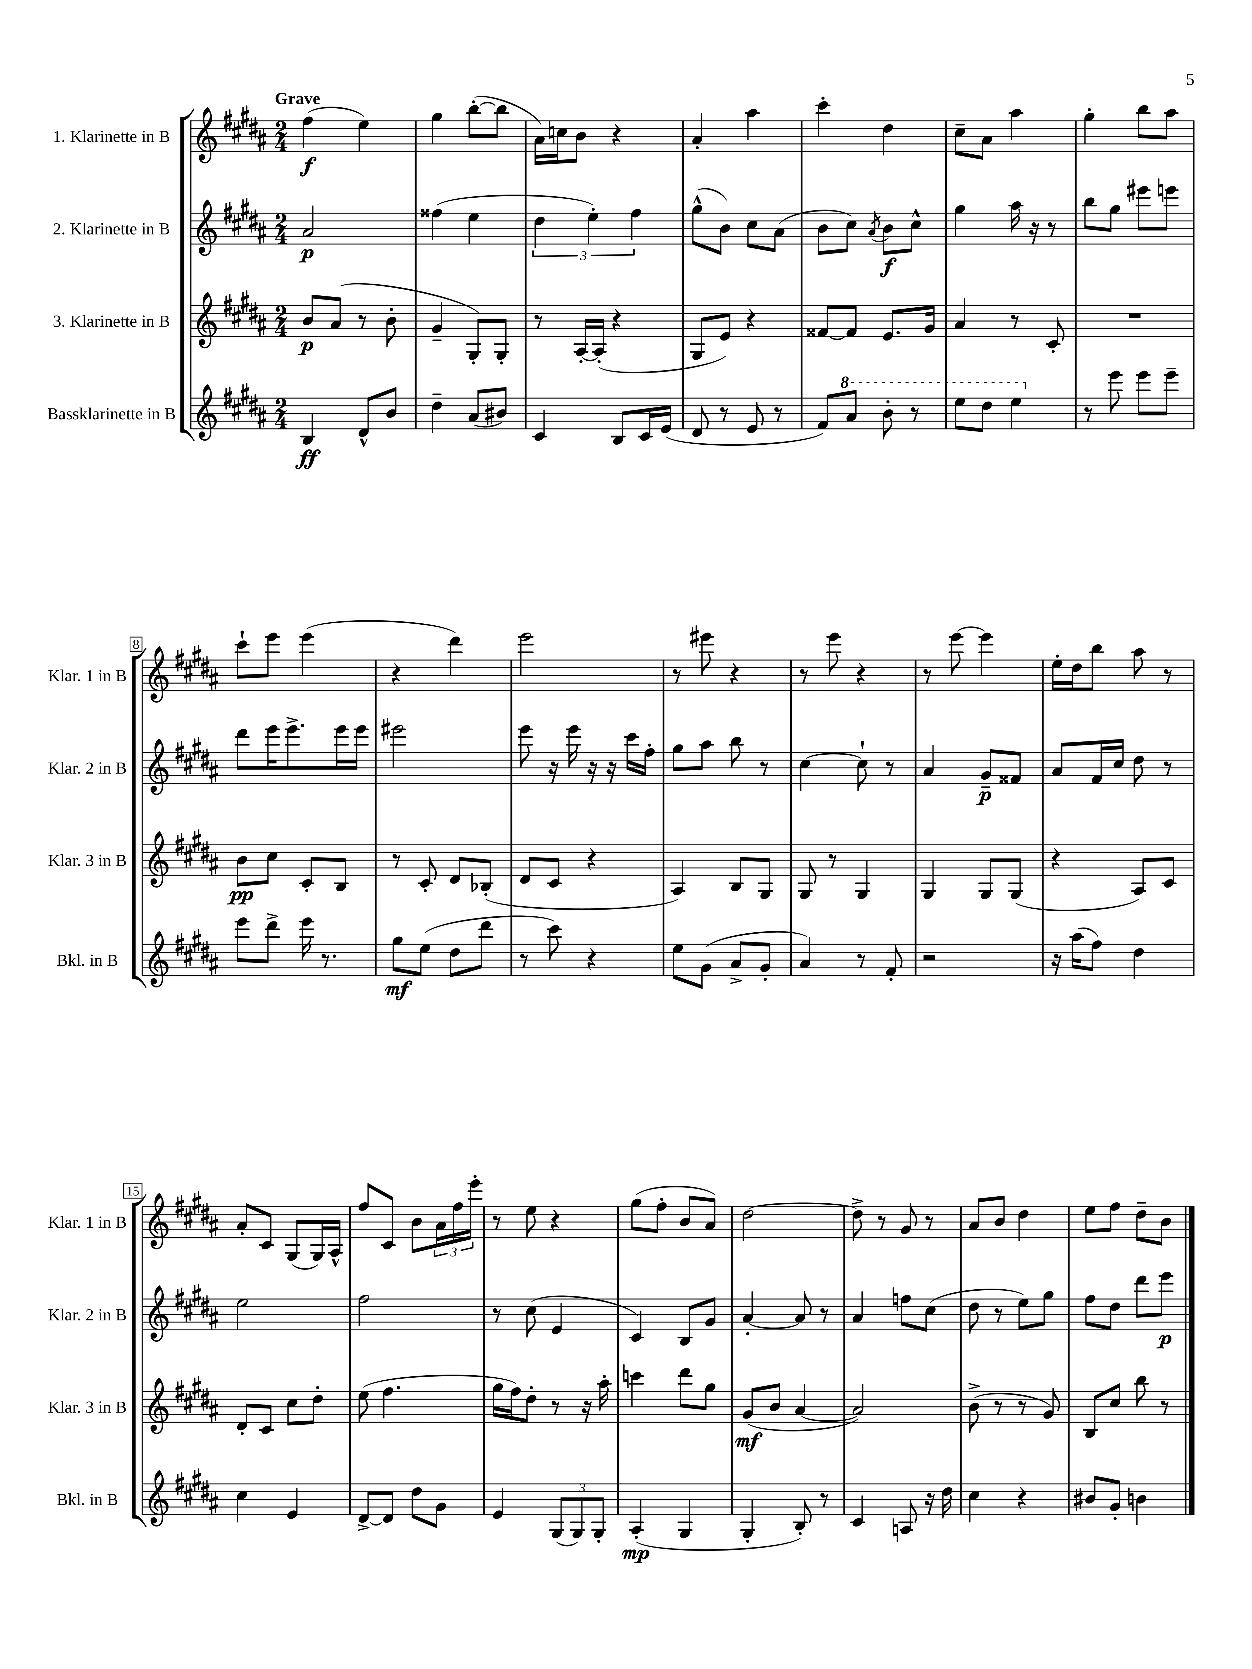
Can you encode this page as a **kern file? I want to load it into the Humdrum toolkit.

**kern	**kern	**kern	**kern
*staff4	*staff3	*staff2	*staff1
*clefG2	*clefG2	*clefG2	*clefG2
*k[f#c#g#d#a#]	*k[f#c#g#d#a#]	*k[f#c#g#d#a#]	*k[f#c#g#d#a#]
*M2/4	*M2/4	*M2/4	*M2/4
4B/	8b/L	2a#/	(4ff#\
.	(8a#/J	.	.
8d#^^/L	8r	.	4ee\)
8b/J	8b'\	.	.
=	=	=	=
4dd#~\	4g#~/	(4ff##\	4gg#\
(8a#/L	8G#'/L)	4ee\	([8bb'\L
8b#/J)	8G#'/J	.	8bb\]J
=	=	=	=
4c#/	8r	6dd#\	16a#\LL)
.	.	.	16cc\J
.	[16A#'/LL	.	8b\J
.	.	6ee'\)	.
.	(16A#'/]JJ	.	.
8B/L	4r	.	4r
.	.	6ff#\	.
16c#/L	.	.	.
(16e/JJ	.	.	.
=	=	=	=
8d#/	8G#/L	(8gg#^^\L	4a#'/
8r	8e/J)	8b\J)	.
8e/	4r	8cc#\L	4aa#\
8r	.	(8a#\J	.
=	=	=	=
8f#/L)	[8f##/L	8b\L	4ccc#'\
8aa#/J	8f##/]J	8cc#\J)	.
.	.	8qa#/	.
8bb'\	8.e/L	8b\L	4dd#\
8r	.	8cc#^^\J	.
.	16g#/Jk	.	.
=	=	=	=
8eee\L	4a#/	4gg#\	8cc#~\L
8ddd#\J	.	.	8a#\J
4eee\	8r	16aa#\	4aa#\
.	.	16r	.
.	8c#'/	8r	.
=	=	=	=
8r	2r	8bb\L	4gg#'\
8eee\	.	8gg#\J	.
8eee\L	.	8eee#\L	8bb\L
8eee~\J	.	8eee\J	8aa#\J
=	=	=	=
8eee\L	8b\L	8ddd#\L	8ccc#`\L
8ddd#^\J	8cc#\J	16eee\K	8eee\J
.	.	8.eee^\	.
16eee\	8c#'/L	.	(4eee\
8.r	.	.	.
.	8B/J	16eee\L	.
.	.	16eee\JJ	.
=	=	=	=
8gg#\L	8r	2eee#\	4r
(8ee\J	8c#'/	.	.
8dd#\L	8d#/L	.	4ddd#\)
8ddd#\J	(8B-'/J	.	.
=	=	=	=
8r	8d#/L	8eee\	2eee\
8ccc#\)	8c#/J	16r	.
.	.	16eee\	.
4r	4r	16r	.
.	.	16r	.
.	.	16ccc#\LL	.
.	.	16ff#'\JJ	.
=	=	=	=
8ee\L	4A#/)	8gg#\L	8r
(8g#\J	.	8aa#\J	8eee#\
8a#^/L	8B/L	8bb\	4r
8g#'/J	8G#/J	8r	.
=	=	=	=
4a#/)	8G#/	[4cc#\	8r
.	8r	.	8eee\
8r	4G#/	8cc#`\]	4r
8f#'/	.	8r	.
=	=	=	=
2r	4G#/	4a#/	8r
.	.	.	[8eee\
.	8G#/L	8g#~/L	4eee\]
.	(8G#/J	8f##/J	.
=	=	=	=
16r	4r	8a#/L	16ee'\LL
(16aa#\LK	.	.	16dd#\J
8ff#\J)	.	16f#/L	8bb\J
.	.	16cc#/JJ	.
4dd#\	8A#/L)	8dd#\	8aa#\
.	8c#/J	8r	8r
=	=	=	=
4cc#\	8d#'/L	2ee\	8a#'/L
.	8c#/J	.	8c#/J
4e/	8cc#\L	.	(8G#/L
.	8dd#'\J	.	16G#/L)
.	.	.	16A#^^/JJ
=	=	=	=
[8d#^/L	(8ee\	2ff#\	8ff#/L
8d#/]J	4.ff#\	.	8c#/J
8dd#\L	.	.	8b\L
8g#\J	.	.	24a#\L
.	.	.	24ff#\
.	.	.	24eee'\JJ
=	=	=	=
4e/	16gg#\LL	8r	8r
.	16ff#\J)	.	.
.	8dd#'\J	(8cc#\	8ee\
(12G#/L	8r	4e/	4r
12G#/)	.	.	.
.	16r	.	.
12G#'/J	.	.	.
.	16aa#'\	.	.
=	=	=	=
(4A#'/	4ccc\	4c#/)	(8gg#\L
.	.	.	8ff#'\J
4G#/	8ddd#\L	8B/L	8b/L
.	8gg#\J	8g#/J	8a#/J)
=	=	=	=
4G#'/	(8g#/L	[4a#'/	[2dd#\
.	8b/J	.	.
8B'/)	[4a#/	8a#/]	.
8r	.	8r	.
=	=	=	=
4c#/	2a#/])	4a#/	8dd#^\]
.	.	.	8r
8A/	.	8ff\L	8g#/
16r	.	(8cc#\J	8r
16dd#\	.	.	.
=	=	=	=
4cc#\	(8b^\	8dd#\	8a#/L
.	8r	8r	8b/J
4r	8r	8ee\L)	4dd#\
.	8g#/)	8gg#\J	.
=	=	=	=
8b#/L	8B/L	8ff#\L	8ee\L
8g#'/J	8cc#/J	8dd#\J	8ff#\J
4b\	8bb\	8ddd#\L	8dd#~\L
.	8r	8eee\J	8b\J
==	==	==	==
*-	*-	*-	*-
